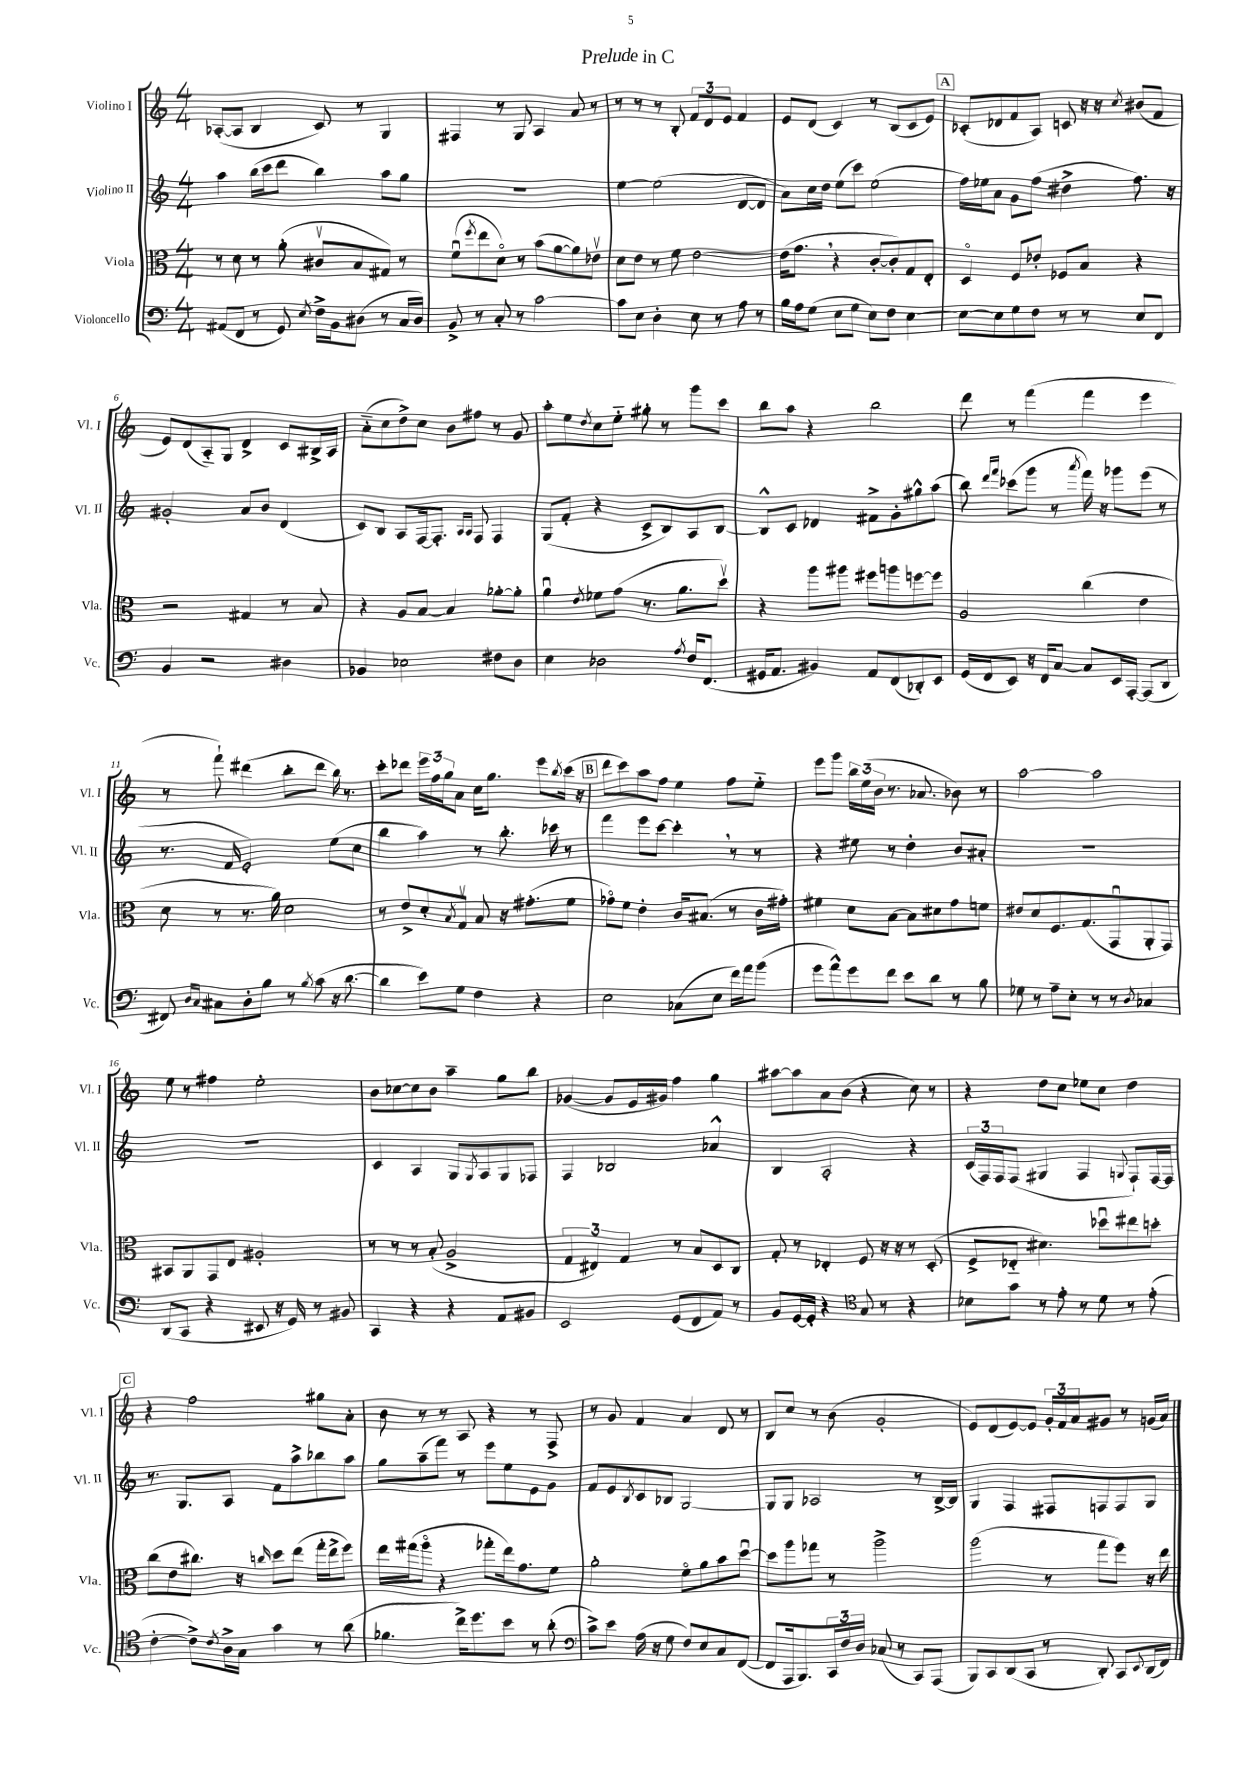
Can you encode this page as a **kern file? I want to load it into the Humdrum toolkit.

**kern	**kern	**kern	**kern
*staff4	*staff3	*staff2	*staff1
*clefF4	*clefC3	*clefG2	*clefG2
*k[]	*k[]	*k[]	*k[]
*M4/4	*M4/4	*M4/4	*M4/4
(8AA#	8r	4aa	([8A-'
8FF	8d	.	8A-]
8r	8r	(16bb	4B
.	.	16ccc	.
8GG)	(8a'	8ddd	.
8qE	.	.	.
16F^	8c#v	4bb)	8c)
16BB	.	.	.
(8D#	8B	.	8r
8r	8G#)	8aa	4G
16C	8r	8gg	.
16D#)	.	.	.
=	=	=	=
8BB^	(8fu	1r	4F#
.	8qff	.	.
8r	8ee	.	.
8C'	8do)	.	8r
8r	8r	.	8G
[2c	(8b	.	4A
.	[8a	.	.
.	8a])	.	8a
.	8e-v	.	8r
=	=	=	=
8c]	8d	[4ee	8r
8E	8e	.	8r
4D'	8r	(2ee]	8r
.	8f	.	8B'
8E	[2e	.	12f
.	.	.	12d
8r	.	.	.
.	.	.	12e
8A	.	[8d	4f
8r	.	8d]	.
=	=	=	=
16B	(16e]	8a)	8e
16A	8.g	.	.
(8G	.	16cc	(8d
.	.	16dd	.
8E	4r	(8ee	4c)
8G	.	8ccc)	.
8E)	[8c'	(2ee	8r
8F	8c'])	.	(8B
[4E	8G	.	8c
.	8E'	.	8e)
=	=	=	=
8E_	4Do	16ff)	(8c-'
.	.	16ee-	.
8E]	.	8a	8d-
8G	8F	8g	8f
8F	8e-'	(8ff	8A)
8r	8F-	4dd#^	8c
8r	8B	.	16r
.	.	.	16r
.	.	.	8qcc
8E	4r	8.ff)	(8b#
8FF	.	.	8f
.	.	16r	.
=	=	=	=
4BB	2r	2g#'	8e)
.	.	.	(8d
2r	.	.	8A'~)
.	.	.	8G
.	4G#	8a	4d^
.	.	8b	.
4D#	8r	(4d	8c
.	8B	.	16B#^
.	.	.	16A
=	=	=	=
4BB-	4r	8c)	(8a'~
.	.	8B	8cc
2E-	8A	8A	8dd^)
.	[8B	[16F	8cc
.	.	8.F']	.
.	4B]	.	8b
.	.	16qqA	.
.	.	16qqA	.
.	.	8F	8ff#
8F#	[8a-'	4F	8r
8D	8a-']	.	8g
=	=	=	=
4E	4au	(8G	8aa'
.	.	8f'	8ee
.	8qe	.	8qdd
2D-	8f-	4r	8cc
.	(8g	.	8ee'~
.	8.r	8c^	8gg#'
.	.	8B)	8r
.	8.a	.	.
8qA	.	.	.
16F	.	8A	8ggg
(8.FF	.	.	.
.	8ddv)	[8B	8ccc
=	=	=	=
16GG#	4r	8B^^]	8bb
8.AA	.	.	.
.	.	8c	8aa
4BB#)	8aa	4d-	4r
.	8aa#	.	.
8AA	8ff#	8f#^	2bb
(8FF	8aa	8g'	.
8DD-')	[8ff	8gg#^^	.
8EE	8ff]	(8aa	.
=	=	=	=
(16GG	2A	8bb)	8ddd
16FF	.	.	.
.	.	16qqddd	.
.	.	16qqfff	.
8EE)	.	(8ccc-	8r
16r	.	8ggg	(4fff
16FF	.	.	.
[8C	.	8r	.
.	.	8qaaa	.
8C]	(4cc	16fff)	4fff
.	.	16r	.
16EE	.	8ggg-	.
[16AAA'	.	.	.
(8AAA]	4e	(8eee	4eee
8DD	.	8r	.
=	=	=	=
8FF#)	8d	8.r	8r
16qqD	.	.	.
16qqC	.	.	.
8C#	8r	.	8fff`)
.	.	16f	.
8D'	8.r	2e')	(4ddd#
8B	.	.	.
.	16a)	.	.
8r	2d	.	8bb'
8qB	.	.	.
(8c	.	.	8ddd#
16r	.	(8ee	16bb)
[8.d	.	.	8.r
.	.	8cc	.
=	=	=	=
4d]	8r	4bb	8ccc'
.	8e^	.	8ddd-
8e)	8d'	4aa)	24eee
.	.	.	24ff
.	.	.	24gg
.	8qB	.	.
8G	8Gv	.	8a
4F	8B	8r	16cc
.	.	.	8.gg
.	16r	8.bb'	.
.	(8.g#'	.	.
4r	.	.	8eee
.	.	16ccc-	.
.	.	.	8qbb
.	8f	8r	(16ccc
.	.	.	16r
=	=	=	=
2E	8g-o)	4fff	8ddd
.	8f	.	8ccc)
.	4e'	8eee	8aa
.	.	[8ccc	8ff
(8C-	16c	4ccc']	4ee
.	(8.B#	.	.
8E	.	.	.
16f)	8r	8r	8ff
16a	.	.	.
(8b	16c	8r	8ee'~
.	16g#')	.	.
=	=	=	=
8g	4f#	4r	8eee
8a^^)	.	.	8ggg
8g	8d	8ee#	24bb
.	.	.	(24ee
.	.	.	24b
8f	[8B	8r	8.r
8e	8B]	4dd'	.
.	.	.	8.a-
8d	8d#	.	.
8r	8g	8b	8b-)
8B	8f	8a#'	8r
=	=	=	=
8G-	8e#	1r	[2aa
8r	8d	.	.
8A~	8.F	.	.
8E'	.	.	.
.	(8.G	.	.
8r	.	.	2aa]
8r	8GGu	.	.
8qD	.	.	.
4C-	8AA'	.	.
.	8GG)	.	.
=	=	=	=
(8DD	8BB#	1r	8ee
8CC	8AA	.	8r
4r	8GG	.	4ff#
.	8E	.	.
8EE#	2A#'	.	2ee'
16r	.	.	.
16GG)	.	.	.
8r	.	.	.
8BB#	.	.	.
=	=	=	=
4CC	8r	4c	8b
.	8r	.	[8cc-
4r	8r	4A	8cc-]
.	(8B'	.	8b
4r	2A^	8G	4aa~
.	.	8qG	.
.	.	8A	.
8AA	.	8G	8gg
8BB#	.	8F-	8bb
=	=	=	=
2EE	6G	4F	([4g-
.	6E#)	.	.
.	.	2B-	8g-]
.	6G	.	.
.	.	.	16e
.	.	.	16g#)
(8GG	8r	.	4ff
8FF	8B	.	.
8AA)	8D	4a-^^	4gg
8r	8C	.	.
=	=	=	=
8BB	8G'	4B	[8aa#
[16GG	8r	.	8aa#]
16GG']	.	.	.
4r	4E-'	2A'	8a
.	.	.	(8b
*clefC4	*	*	*
8G	8F	.	4r
8r	16r	.	.
.	16r	.	.
4r	8r	4r	8cc)
.	(8D'	.	8r
=	=	=	=
8B-	8F^	(24c	4r
.	.	24F)	.
.	.	24F	.
8g	8E-'~	(8F	.
8r	4.d#)	4G#	8dd
8e'	.	.	8cc
8r	.	4F	8ee-
8d	8dd-u	.	8cc
.	.	8qqG	.
8r	8ee#	8F`)	4dd
(8e'	8dd'	[16F	.
.	.	16F]	.
=	=	=	=
[4c'	(8cc	8.r	4r
.	8e	.	.
.	.	8.G	.
8c^])	8.cc#)	.	2ff
8qc	.	.	.
16A^	.	8A	.
16G	16r	.	.
.	16qqcc	.	.
4g	8dd	8f	.
.	(8ee	8aa^	.
8r	16gg'	8bb-	8gg#
.	16ee^	.	.
(8a	8ff)	8aa	8a'
=	=	=	=
4.f-	16ee	8gg	8b
.	(16gg#	.	.
.	8aao	(8aa~	8r
.	4r	8fff)	8r
16cc^)	.	8r	8A
8.dd	.	.	.
.	8gg-'	8eee	4r
8b	16ee)	8ee	.
.	8.g	.	.
8r	.	8e	8r
(8a'	8f	8g	8F^
=	=	=	=
*clefF4	*	*	*
8c^)	2a'	8f	8r
8e	.	8e	8g
.	.	8qB	.
(16A	.	8c	4f
16r	.	.	.
8G	.	8B-	.
8F)	8fo	[2G	4a
8E	8a	.	.
8C	8b	.	8d
([8FF	[8ddu	.	8r
=	=	=	=
8FF]	8dd]	8G]	8B
16AAA	8aa	8G	8cc
8.BBB)	.	.	.
.	8gg-	2A-	8r
24CC	8r	.	(8b
24F	.	.	.
24D	.	.	.
(8C-	2aa^	.	2g'
8r	.	.	.
8CC)	.	8r	.
(8AAA	.	[16B^	.
.	.	16B]	.
=	=	=	=
8BBB)	(2aa	4G	8e)
8CC	.	.	(8d
(8DD	.	4F	[8e)
8CC	.	.	8e]
8r	8r	8F#	24g'
.	.	.	24f
.	.	.	24a
8DD')	8gg	8F	8g#
8CC	8ff)	8F	8r
8qqEE	.	.	.
(16DD	16r	8G	(16g
16FF)	16ee	.	16a)
==	==	==	==
*-	*-	*-	*-
